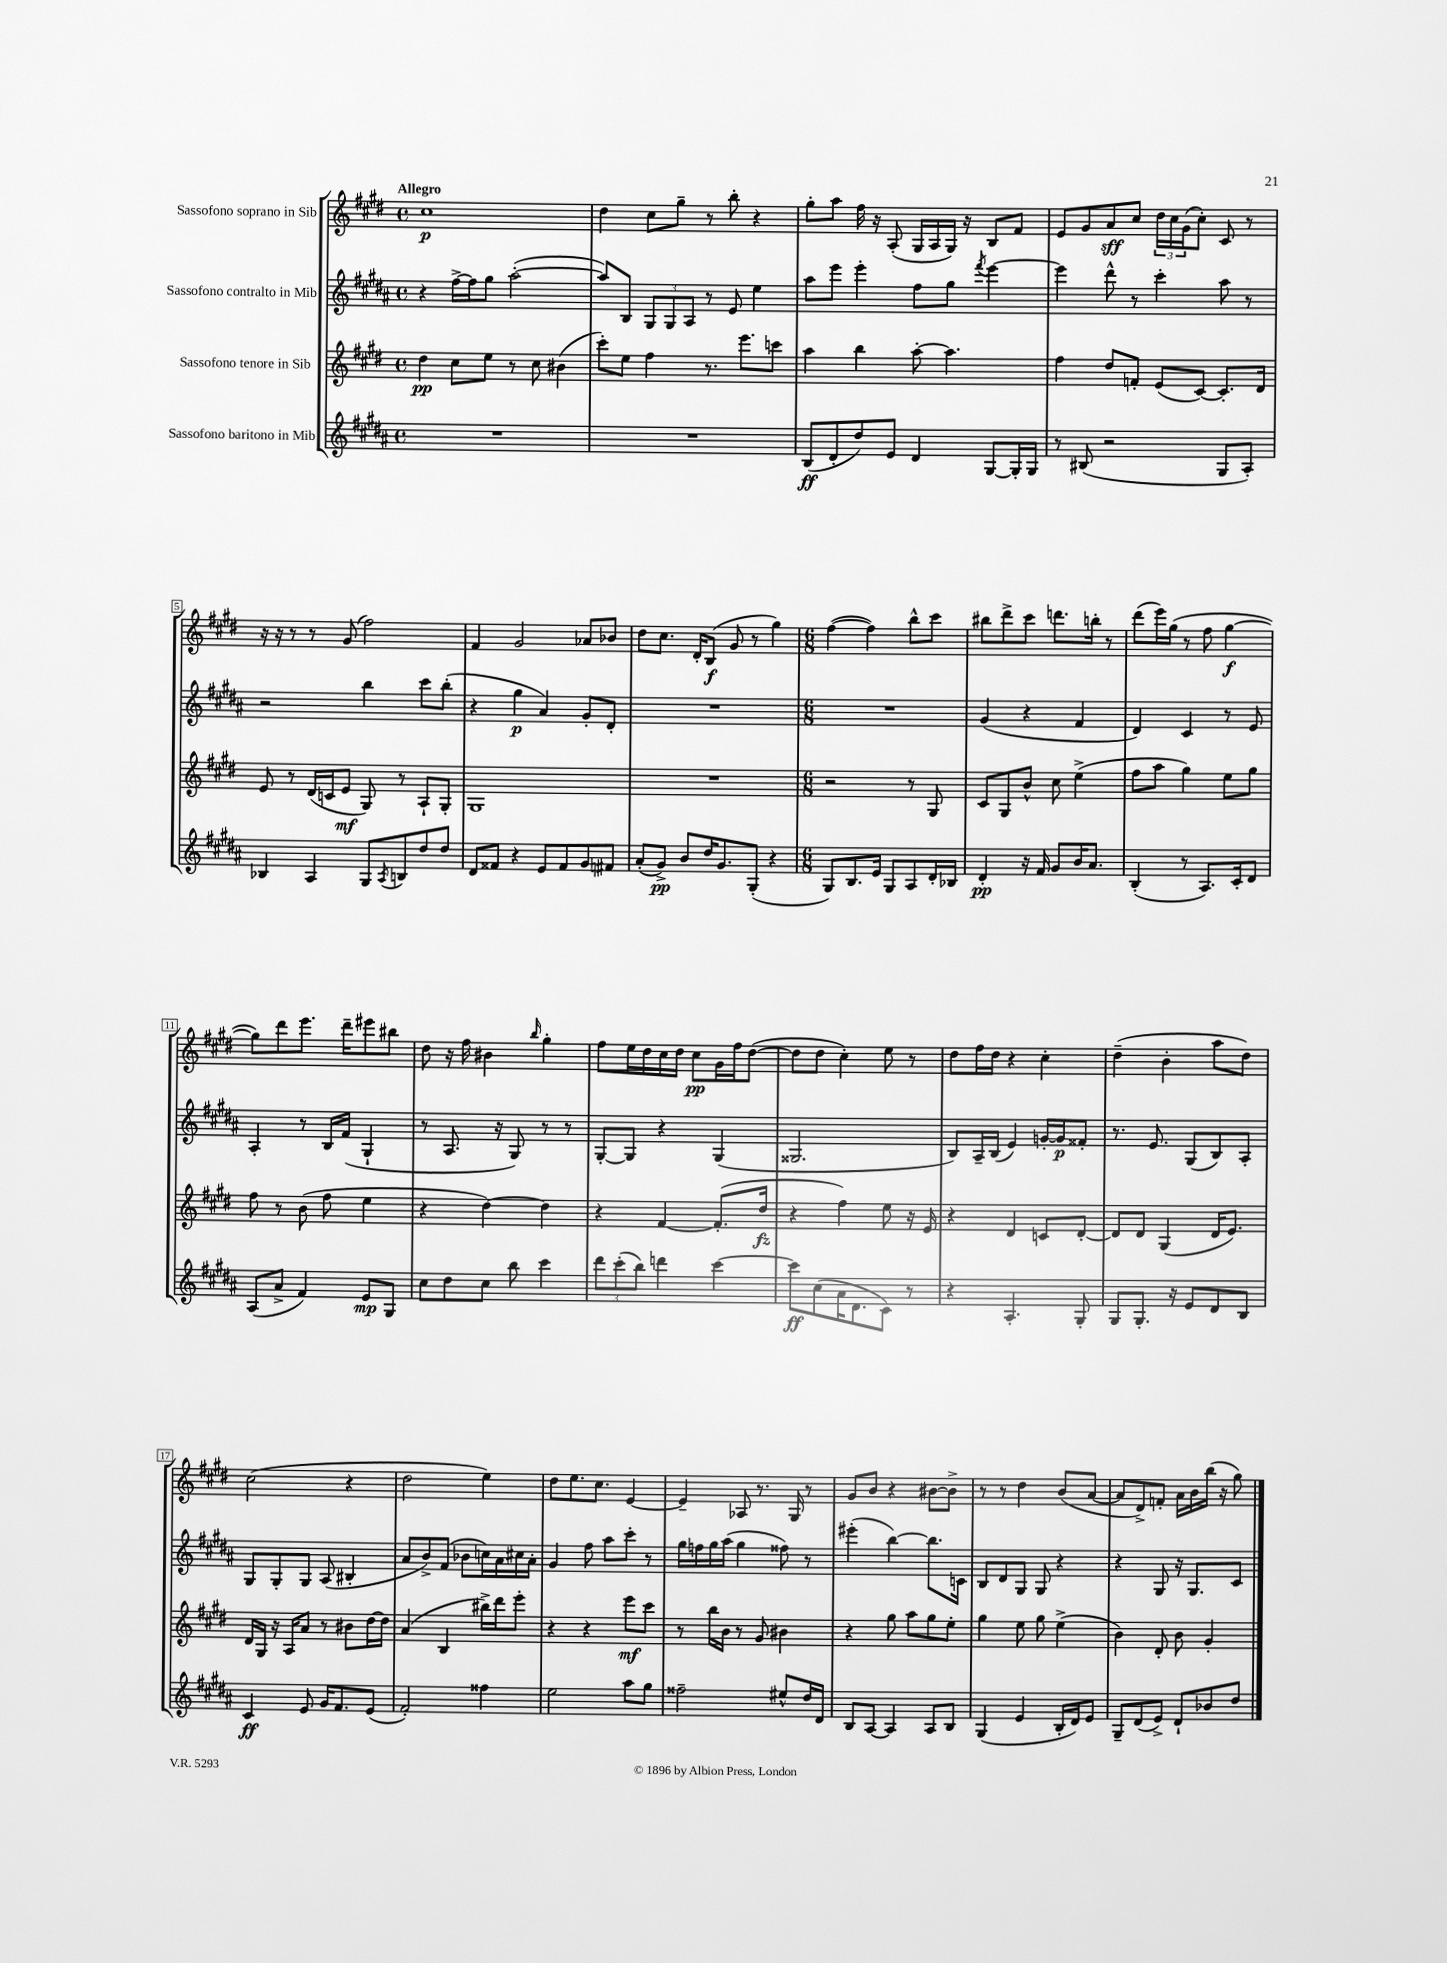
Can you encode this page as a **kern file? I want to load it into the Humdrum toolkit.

**kern	**kern	**kern	**kern
*staff4	*staff3	*staff2	*staff1
*clefG2	*clefG2	*clefG2	*clefG2
*k[f#c#g#d#a#]	*k[f#c#g#d#]	*k[f#c#g#d#a#]	*k[f#c#g#d#]
*M4/4	*M4/4	*M4/4	*M4/4
*met(c)	*met(c)	*met(c)	*met(c)
1r	4dd#	4r	1cc#
.	8cc#	[16ff#^	.
.	.	16ff#]	.
.	8ee	8gg#	.
.	8r	([2aa#'	.
.	8cc#	.	.
.	(4b#	.	.
=	=	=	=
1r	8ccc#')	8aa#])	4dd#
.	8ee	8B	.
.	4ff#	12G#	8cc#
.	.	12G#	.
.	.	.	8gg#~
.	.	12A#	.
.	8.r	8r	8r
.	.	8e	8bb'
.	8.eee	.	.
.	.	4ee	4r
.	8ccc	.	.
=	=	=	=
(8B	4aa	8aa#	8gg#'
8d#'	.	8eee	8aa
8dd#)	4bb	4eee'	16ff#
.	.	.	16r
8e	.	.	(8A'
4d#	[8aa'	8ff#	16G#
.	.	.	16A
.	4.aa]	8gg#	16G#)
.	.	.	16r
.	.	8qfff#	.
[8G#	.	[4eee	8B
16G#']	.	.	8f#
16G#	.	.	.
=	=	=	=
8r	4ff#	4eee]	8e
(8B#	.	.	8g#
2r	8dd#	8ddd#^^	8a
.	8f'	8r	8cc#
.	(8e	4ccc#'	24dd#
.	.	.	24cc#
.	.	.	(24g#
.	[8c#)	.	8cc#')
8G#	8.c#']	8aa#	8c#
8A#')	.	8r	8r
.	16d#	.	.
=	=	=	=
4B-	8e	2r	16r
.	.	.	16r
.	8r	.	8r
4A#	(16d#	.	8r
.	16c	.	.
.	8e	.	(8g#
8G#	8G#)	4bb	2ff#)
8qA#	.	.	.
8B	8r	.	.
8dd#	8A`	8ccc#	.
8dd#	8G#'	(8bb'	.
=	=	=	=
8d#	1G#	4r	4f#
8f##	.	.	.
4r	.	4gg#	2g#
8e	.	4a#)	.
8f##	.	.	.
8g#	.	8g#'	8a-
8f#	.	8d#'	8b-
=	=	=	=
(8a#'	1r	1r	8dd#
8g#^)	.	.	8.cc#
8b	.	.	.
.	.	.	16d#'
16dd#	.	.	(8B
8.g#	.	.	.
.	.	.	8g#
(8G#'	.	.	8r
4r	.	.	4gg#)
=	=	=	=
*M6/8	*M6/8	*M6/8	*M6/8
8G#)	2r	2.r	([4ff#
8.B	.	.	.
.	.	.	4ff#])
16e	.	.	.
8G#	.	.	.
8A#	8r	.	8bb^^
16d#'	8G#	.	8ccc#
16B-	.	.	.
=	=	=	=
4d#'	8c#	(4g#	8bb#
.	8G#	.	8ddd#^
16r	8b^^	4r	8ccc#
16f#	.	.	.
8g#	8cc#	.	8.ddd
16b	(4ee^	4f#	.
8.a#	.	.	16bb'
.	.	.	8r
=	=	=	=
(4B'	8ff#	4d#)	(8ddd#
.	8aa	.	16eee)
.	.	.	(16gg#
8r	4gg#)	4c#	8r
8.A#)	.	.	8ff#
.	8ee	8r	[4gg#
16c#'	.	.	.
8d#	8gg#	8e	.
=	=	=	=
(8A#	8ff#	4A#'	8gg#])
8a#^	8r	.	8ddd#
4f#)	(8b	8r	8.eee
.	8ff#	16B	.
.	.	(16f#	16ddd#~
8e	4ee	4G#`	8eee#
8G#	.	.	8bb#
=	=	=	=
8cc#	4r	8r	8dd#
8dd#	.	8.A#	16r
.	.	.	16ff#
8cc#	[4dd#)	.	4b#
.	.	16r	.
8bb	.	8G#)	.
.	.	.	16qqbb
4ccc#	4dd#]	8r	4gg#'
.	.	8r	.
=	=	=	=
12ddd#	4r	[8G#'	8ff#
(12ccc#'	.	.	.
.	.	8G#]	16ee
12bb)	.	.	.
.	.	.	16dd#
4ddd	[4f#	4r	16cc#
.	.	.	16dd#
.	.	.	8cc#
[4ccc#	(8.f#']	(4G#	16g#
.	.	.	16ff#
.	.	.	([8dd#
.	16dd#	.	.
=	=	=	=
8ccc#]	4r	2.G##	8dd#]
(8cc#	.	.	8dd#
16a#	4ff#)	.	4cc#')
8.d#	.	.	.
8c#)	8ee	.	8ee
8r	16r	.	8r
.	16e	.	.
=	=	=	=
4r	4r	8B)	8dd#
.	.	16A#~	16ff#
.	.	(16B	16dd#
4.A#'	4d#	4e)	4r
.	8c	[16g'	4cc#'
.	.	16g]	.
8G#'	[8d#'	8f##'	.
=	=	=	=
8G#	8d#]	8.r	(4dd#~
8.G#'	8d#	.	.
.	.	8.e	.
.	(4G#	.	4b'
16r	.	.	.
8e	.	(8G#	.
8d#	16d#	8B)	8aa
.	8.e)	.	.
8B	.	8A#'	8dd#)
=	=	=	=
4c#	16d#	8G#	(2cc#
.	16G#	.	.
.	16r	8G#'	.
.	16A	.	.
8e	8a	8G#	.
16g#	8r	(8A#	.
8.f#	.	.	.
.	8b#	4B#'	4r
(8e	[16dd#	.	.
.	16dd#]	.	.
=	=	=	=
2f#')	(4a	8a#	2dd#
.	.	8b^)	.
.	4B	(8f#	.
.	.	8b-	.
4ff##	16bb#^)	16cc)	4ee)
.	16ddd#	16a#	.
.	8eee'	16cc#	.
.	.	16a#'	.
=	=	=	=
2ee	4r	4g#	8dd#
.	.	.	8.ee
.	4r	8ff#	.
.	.	.	8.cc#
.	.	8aa#	.
8aa#	8eee	8ccc#'	[4e
8gg#	8ccc#	8r	.
=	=	=	=
2ff##~	8r	16gg#	4e~]
.	.	16ff	.
.	16bb	16gg#	.
.	16b	(16aa#	.
.	8r	4gg#	8A-
.	8g#	.	8.r
8ee#^^	4b#	8ff##)	.
.	.	.	16G#
16dd#	.	8r	8r
16d#	.	.	.
=	=	=	=
8B	4r	(4eee#'	8g#
[8A#	.	.	8b
4A#]	8gg#	[4bb)	4r
.	8aa	.	.
8A#	8gg#	8.bb]	[8b#
8B	8ee'	.	8b#^]
.	.	16c	.
=	=	=	=
(4G#	4gg#	8B	8r
.	.	8d#	8r
4e	8ee	8G#	4dd#
.	8gg#	8G#	.
16B'	(4ee^	4r	(8b
16d#)	.	.	.
8e	.	.	[8a
=	=	=	=
8G#~	4b)	4r	8a]
(8d#	.	.	8d#^)
8e^)	8d#'	8G#	8f'
8d#`	8b	16r	16a
.	.	8.G#	16b
8b-	4g#'	.	(16bb
.	.	.	16r
8dd#	.	8c#	8gg#)
==	==	==	==
*-	*-	*-	*-
